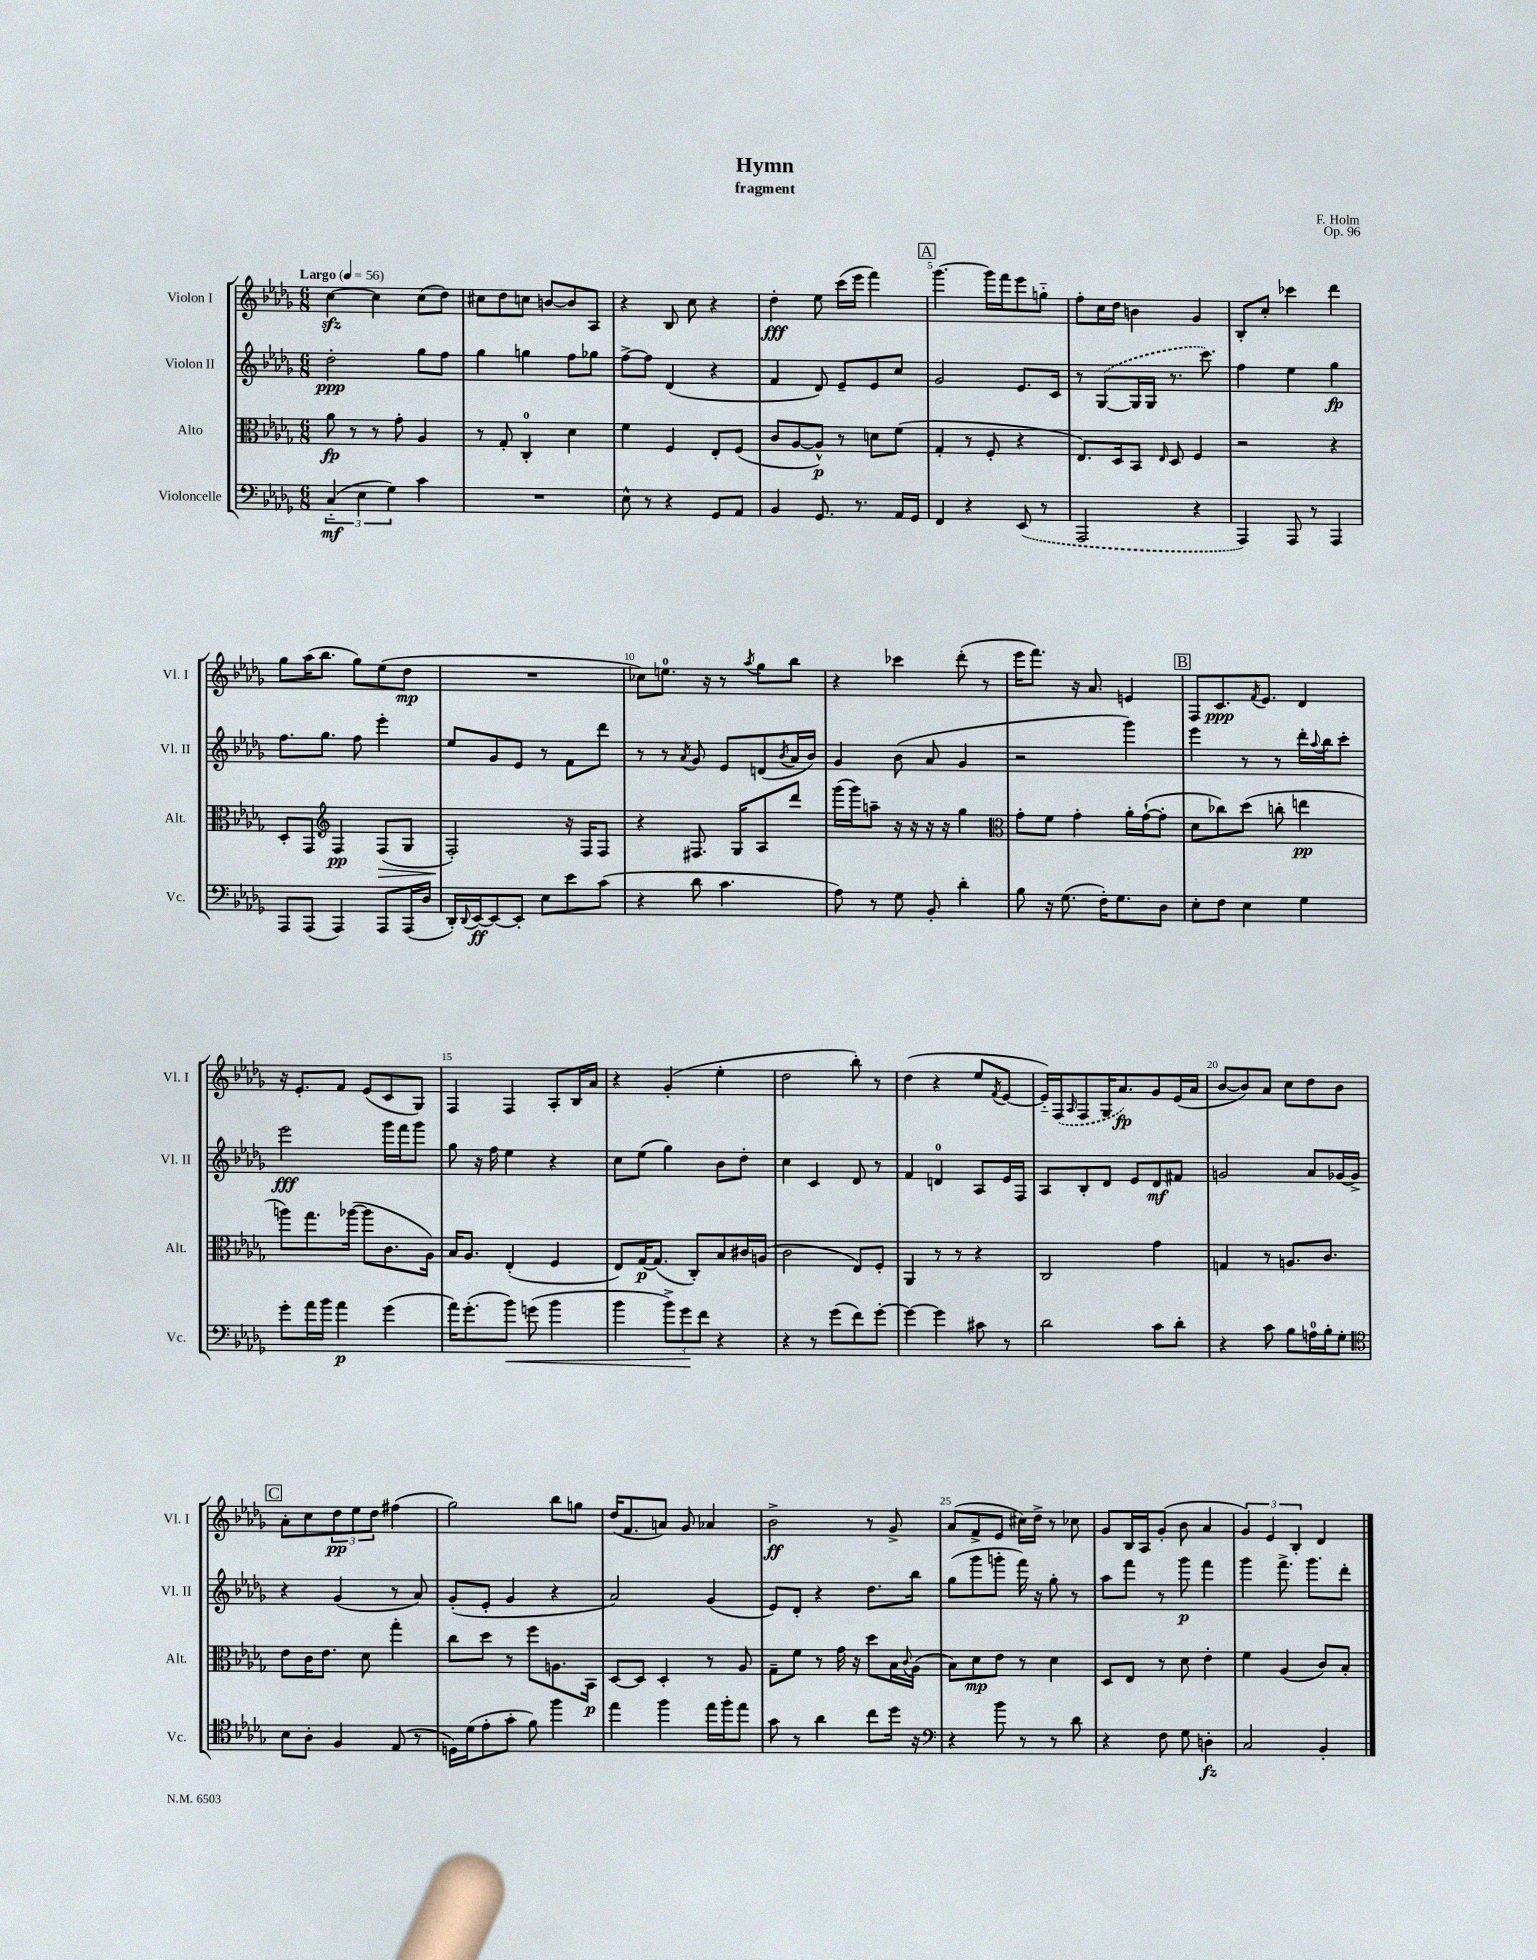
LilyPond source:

\header { title = "Hymn" composer = "F. Holm" subtitle = "fragment" opus = "Op. 96" }
<<
\new StaffGroup <<
\new Staff = "s0" \with { instrumentName = "Violon I" shortInstrumentName = "Vl. I" } {
    \clef treble \key des \major \numericTimeSignature \time 6/8 \tempo "Largo" 4 = 56
    c''4~\sfz c''4 c''8( des''8) |
    cis''8 des''8 c''8 b'8~ b'8 aes8 |
    r4 bes8 c''8 r4 |
    des''4-.\fff ees''8 c'''16( ees'''16 f'''4) |
    \mark \markup { \box "A" } ges'''4.~ ges'''16 f'''16 ees'''8 g''8-_ |
    f''8-. c''16 des''16 b'4 ges'4 |
    bes8-. c''8-. ces'''4 des'''4 |
    ges''8 aes''16( bes''8. ges''8) ees''8( des''8\mp |
    R2. |
    ces''8) e''8.-0 r16 r8 \acciaccatura { aes''8 } ges''8 bes''8 |
    r4 ces'''4 des'''8-.( r8 |
    ees'''16 f'''8.) r16 aes'8. e'4 |
    \mark \markup { \box "B" } f8 c'8.\ppp \acciaccatura { f'8 } ees'8. des'4 |
    r16 ees'8.-. f'8 ees'8( c'8 ges8) |
    f4 f4 aes8-. bes16 aes'16 |
    r4 ges'4-.( ees''4-. |
    des''2 bes''8-.) r8 |
    des''4( r4 ees''8 \acciaccatura { f'8 } ees'8~ |
    ees'16-_) \once \slurDashed f16( \grace { aes16 } f8 ges16 aes'8.\fp) ges'8 ees'16( aes'16 |
    bes'8~ bes'8) aes'8 c''8 des''8 bes'8 |
    \mark \markup { \box "C" } aes'8-. c''8 \tuplet 3/2 { des''8\pp ees''8 des''8 } fis''4( |
    ges''2) bes''8 g''8 |
    des''16( f'8. a'8) ges'8 aes'4 |
    bes'2->\ff r8 ges'8-> |
    aes'8( f'8-> ees'8 cis''16) des''16-> r8 ces''8 |
    ges'8 bes16 aes16 ges'8-.( bes'8 aes'4 |
    \tuplet 3/2 { ges'4) ees'4 bes4-. } des'4 \bar "|." |
}
\new Staff = "s1" \with { instrumentName = "Violon II" shortInstrumentName = "Vl. II" } {
    \clef treble \key des \major \numericTimeSignature \time 6/8
    des''2-.\ppp ges''8 f''8 |
    ges''4 g''4 f''8 ges''8 |
    f''8~-> f''8 des'4( r4 |
    f'4 des'8) ees'8-- ees'8 c''8 |
    \mark \markup { \box "A" } ges'2 ees'8. c'16 |
    r8 \once \slurDashed ges8~( ges16 ges16 r8. c'''8.) |
    f''4 ees''4 ges''4\fp |
    f''8. ges''8. f''8 ees'''4-. |
    ees''8 ges'8 ees'8 r8 f'8 des'''8 |
    r8 r8 \acciaccatura { aes'8 } ges'8 ees'8 d'8( \acciaccatura { bes'8 } aes'16 bes'16) |
    ges'4 bes'8( aes'8 ges'4 |
    r2 ges'''4) |
    \mark \markup { \box "B" } ees'''4 r8 r8 des'''16-. \appoggiatura { aes''8 } bes''16 c'''8-. |
    ees'''2\fff ges'''16 f'''16 ges'''8 |
    ges''8 r16 f''16 ees''4 r4 |
    c''8 ees''8( ges''4) bes'8 des''8-. |
    c''4 c'4 des'8 r8 |
    f'4 d'4-0 aes8 ees'16 f16 |
    aes8 bes8-. des'8 ees'8 des'8\mf fis'8 |
    g'2 aes'8 ges'16~ ges'16-> |
    \mark \markup { \box "C" } r4 ges'4( r8 aes'8) |
    ges'8-.( ees'8-. ges'4 r4 |
    aes'2) ges'4( |
    ees'8) des'8-. r4 des''8. bes''16 |
    ges''8( ges'''8 g'''8-. f'''16) r16 ges''8-. r8 |
    aes''8 f'''8 r8 ges'''8\p f'''4 |
    ges'''4 f'''8.-> ges'''8. des'''8-. \bar "|." |
}
\new Staff = "s2" \with { instrumentName = "Alto" shortInstrumentName = "Alt." } {
    \clef alto \key des \major \numericTimeSignature \time 6/8
    aes'8\fp r8 r8 ges'8-. aes4 |
    r8 ges8-. c4-0-. des'4 |
    f'4 f4 ees8-. f8( |
    c'8 aes8~ aes8-^\p) r8 d'8 f'8( |
    \mark \markup { \box "A" } ges4-. r8 f8-. r4 |
    ees8.) des16 bes,8 \grace { ees16 } des8 f4 |
    r2 r4 |
    des8-. ges,8 \clef treble f4\pp f8\>( ges8 |
    f2-.\!) r16 f16 f8 |
    r4 fis8. ges16 aes8 des'''8 |
    ges'''16( ges'''16) a''8-- r16 r16 r16 r16 ges''4 |
    \clef alto ges'8-. f'8 ges'4-. aes'16-. ges'16~-!( ges'8-. |
    \mark \markup { \box "B" } des'8 ces''8) des''8( c''8-. e''4\pp |
    a''8) ges''8. aes''16~( aes''8 c'8. aes16) |
    bes16 aes8. ees4-.( f4 |
    ees8) ges16~\p ges8.( c8-.) bes8 cis'16 a16( |
    c'2 ees8) f8-. |
    aes,4 r8 r8 r4 |
    c2 ges'4 |
    g4 r8 a8. c'8. |
    \mark \markup { \box "C" } ees'8 c'16 ees'8. des'8 ges''4-. |
    c''8 des''8 r8 f''8 a8. bes,16\p |
    des8~ des8 des4-. r8 aes8 |
    ges8-- f'8 r8 ges'16 r16 des''8 bes16 \appoggiatura { c'8 } aes16( |
    bes8) des'8\mp ees'8 r8 des'4 |
    des8 ees8 r8 des'8 ees'4-. |
    f'4 aes4( c'8) bes8-. \bar "|." |
}
\new Staff = "s3" \with { instrumentName = "Violoncelle" shortInstrumentName = "Vc." } {
    \clef bass \key des \major \numericTimeSignature \time 6/8
    \tuplet 3/2 { c4-_\mf( ees4 ges4) } c'4 |
    R2. |
    ees8-^ r8 r4 ges,8 aes,8 |
    bes,4 ges,8. r8. aes,16 ges,16 |
    \mark \markup { \box "A" } f,4 r4 \once \slurDashed ees,8( r8 |
    aes,,2 r4 |
    aes,,4) aes,,8 r8 aes,,4 |
    aes,,8 aes,,8( aes,,4) aes,,8 aes,,16( des16 |
    des,16-.) \appoggiatura { des,8 } ees,16~\ff ees,8~ ees,8-. ees8 ees'8 c'8( |
    r4 des'8 c'4. |
    aes8) r8 ges8 bes,8-. des'4-. |
    bes8 r16 ges8.( f16-.) ges8. des8 |
    \mark \markup { \box "B" } ees8-. f8 ees4 ges4 |
    ges'8-. aes'16 bes'16 aes'4\p ges'4( |
    aes'16) ges'8.-.( bes'8\<) g'8( bes'4 |
    bes'4 \tuplet 3/2 { bes'8->) ges'8\! f'8 } r4 |
    r4 r8 ges'8( f'8) ges'8~-. |
    ges'4~ ges'4 cis'8 r8 |
    des'2 c'8 des'8-. |
    r4 c'8 bes8 a16-0 bes16-. ges8-. |
    \mark \markup { \box "C" } \clef tenor bes8 aes8-. f4 ees8( r8 |
    d16) des'16( ees'8-. ges'8-. f'8) f''4 |
    ees''4 f''4 ees''16 f''16-. ees''8 |
    ges'8 r8 aes'4 c''8 des''16 r16 |
    \clef bass r4 bes'8 r8 r8 des'8 |
    r4 f8 ges8 d4-.\fz |
    c2 bes,4-. \bar "|." |
}
>>
>>
\layout { \context { \Score \override BarNumber.break-visibility = ##(#f #t #t) barNumberVisibility = #(every-nth-bar-number-visible 5) } }
